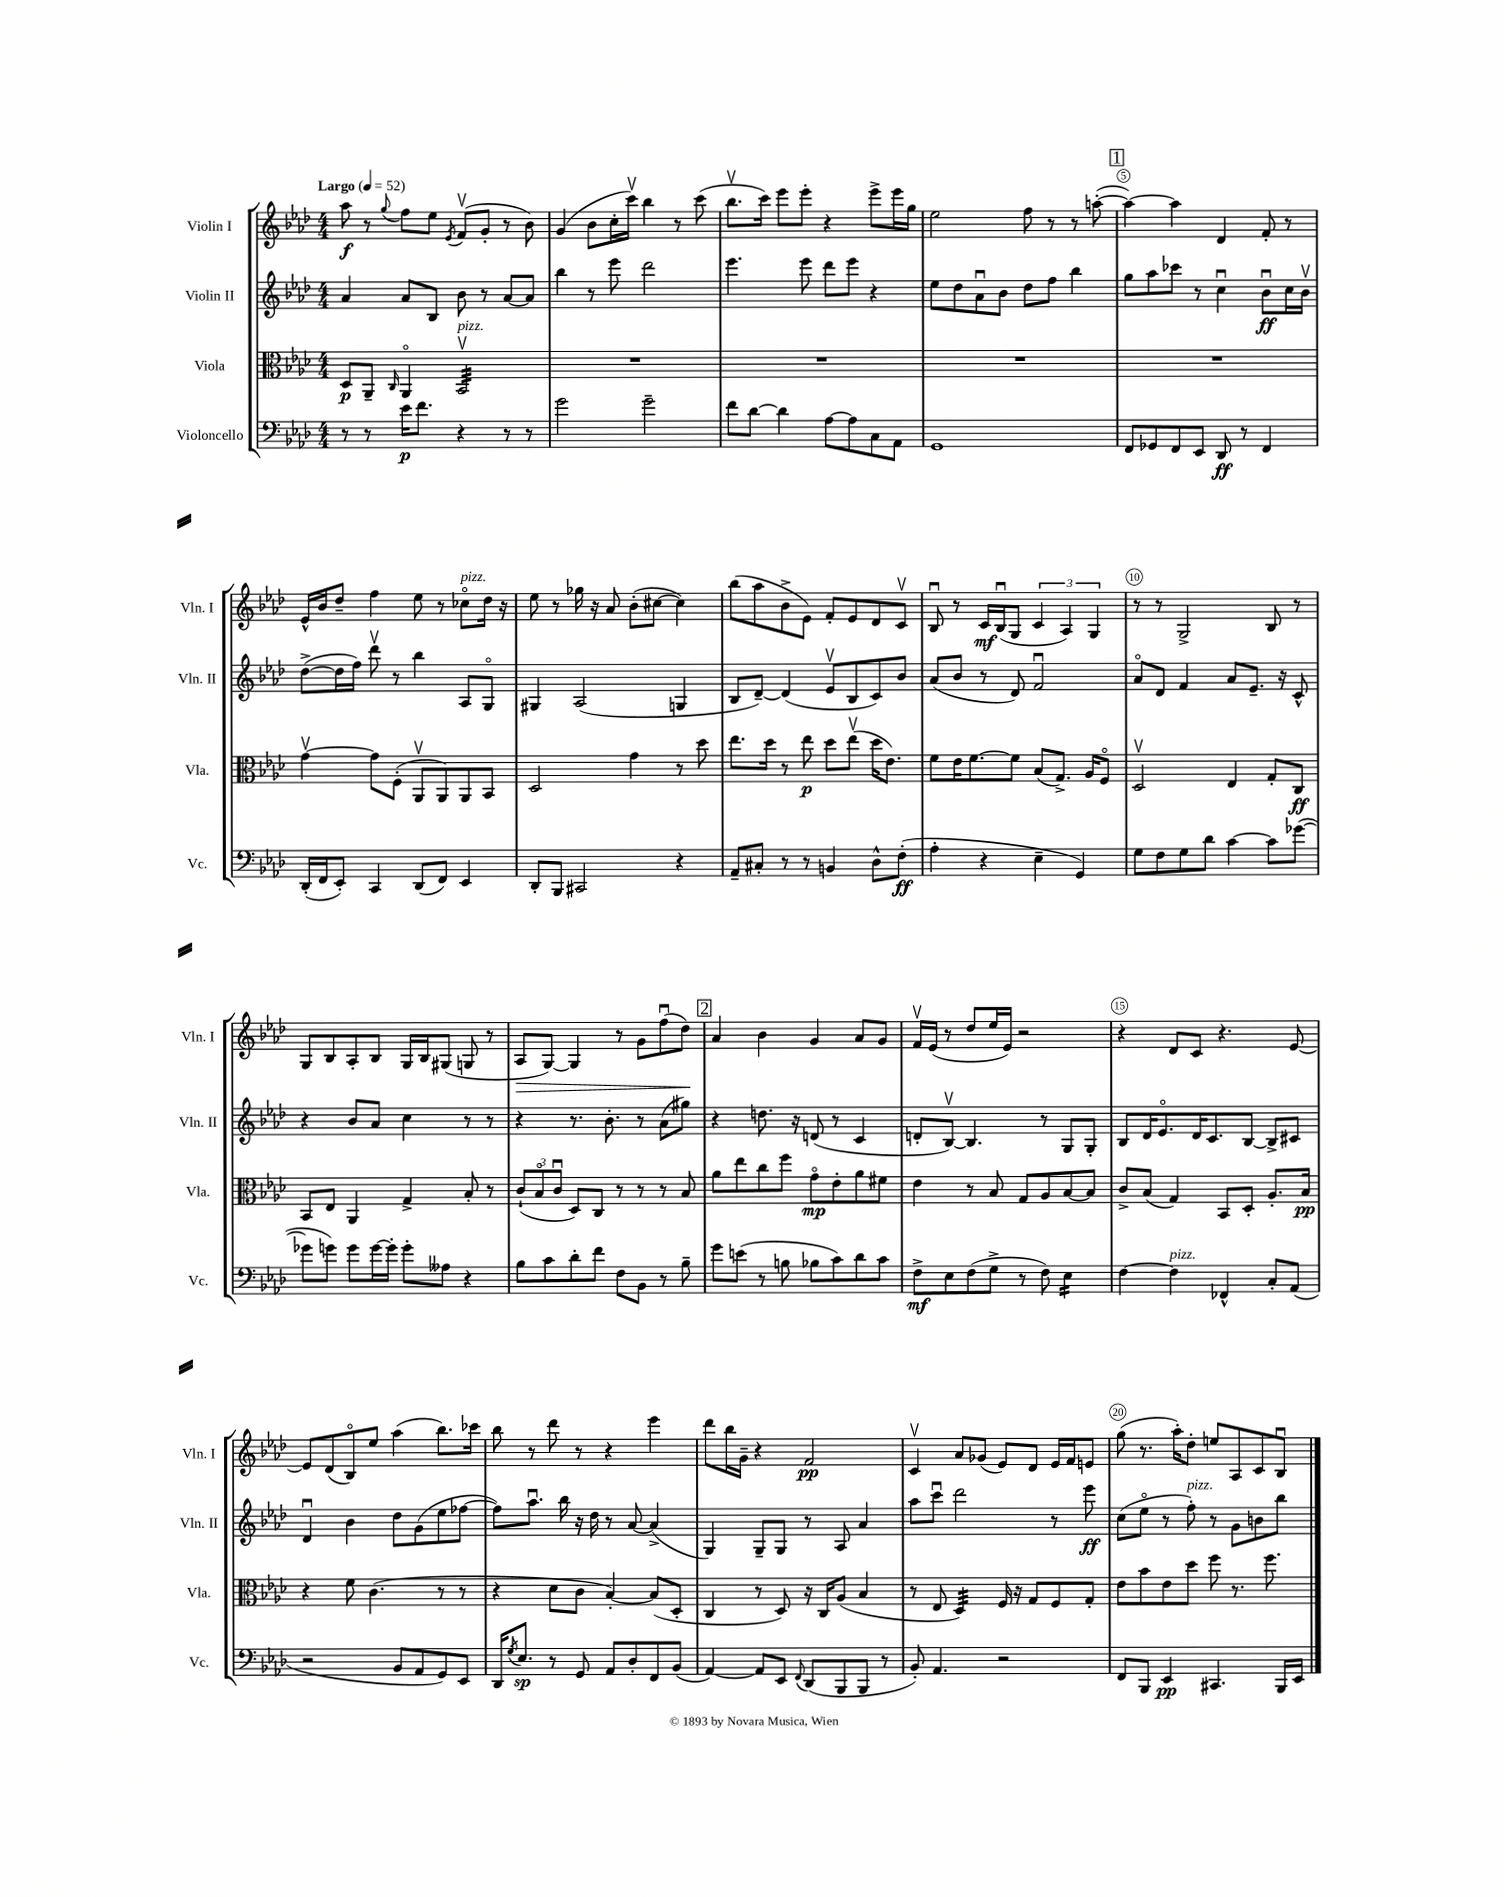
<<
\new StaffGroup <<
\new Staff = "s0" \with { instrumentName = "Violin I" shortInstrumentName = "Vln. I" } {
    \clef treble \key aes \major \numericTimeSignature \time 4/4 \tempo "Largo" 4 = 52
    aes''8\f r8 \appoggiatura { g''8 } f''8 ees''8 \acciaccatura { ees'8 } f'8\upbow( g'8-. r8 bes'8) |
    g'4( bes'8 c''16-. c'''16\upbow) bes''4 r8 c'''8( |
    bes''8.\upbow c'''16) ees'''8 ees'''8-. r4 ees'''8-> ees'''16 g''16 |
    ees''2 f''8 r8 r8 a''8~-.( |
    \mark \markup { \box "1" } a''4~) a''4 des'4 f'8-. r8 |
    ees'16-^ bes'16 des''8-- f''4 ees''8 r8 ces''8\flageolet^\markup { \italic "pizz." } des''16 r16 |
    ees''8 r8 ges''16 r16 aes'8 bes'8-.( cis''8~ cis''4) |
    bes''8( aes''8 bes'8-> ees'8) f'8-. ees'8 des'8 c'8\upbow |
    bes8\downbow r8 c'16\mf bes16\downbow( g8 \tuplet 3/2 { c'4 aes4) g4 } |
    r8 r8 g2-> bes8 r8 |
    g8 bes8 aes8-. bes8 g16 bes16 gis8( g8 r8 |
    aes8\> g8~) g4 r8 g'8 f''8\downbow( des''8\!) |
    \mark \markup { \box "2" } aes'4 bes'4 g'4 aes'8 g'8 |
    f'16\upbow ees'16( r8 des''8 ees''16 ees'16) r2 |
    r4 des'8 c'8 r4. ees'8~ |
    ees'8 des'8( bes8\flageolet) ees''8 aes''4( bes''8.) ces'''16 |
    bes''8 r8 des'''8 r8 r4 ees'''4 |
    des'''8 bes''16 g'16-- r4 f'2\pp |
    c'4\upbow aes'8 ges'8( ees'8) des'8 ees'16 f'16 e'8 |
    g''8( r8. aes''16-.) des''8-. e''8 aes8 c'8 bes8\downbow \bar "|." |
}
\new Staff = "s1" \with { instrumentName = "Violin II" shortInstrumentName = "Vln. II" } {
    \clef treble \key aes \major \numericTimeSignature \time 4/4
    aes'4 aes'8 bes8 bes'8 r8 aes'8~ aes'8 |
    bes''4 r8 ees'''8 des'''2 |
    ees'''4. ees'''8 des'''8 ees'''8 r4 |
    ees''8 des''8 aes'8\downbow bes'8 des''8 f''8 bes''4 |
    \mark \markup { \box "1" } g''8 aes''8 ces'''8 r8 c''4\downbow bes'8\downbow\ff c''16 bes'16\upbow |
    des''8~->( des''16 f''16) des'''8\upbow r8 bes''4 aes8 g8\flageolet |
    gis4 aes2( g4 |
    bes8 des'8~--) des'4( ees'8\upbow bes8 c'8) bes'8 |
    aes'8( bes'8 r8 des'8) f'2\downbow |
    aes'8\flageolet des'8 f'4 aes'8 ees'8.-- r16 c'8-^ |
    r4 bes'8 aes'8 c''4 r8 r8 |
    r4 r8. bes'8.-. r8 aes'8( gis''8) |
    \mark \markup { \box "2" } r4 d''8. r16 d'8( r8 c'4 |
    d'8-. bes8~\upbow) bes4. r8 g8 g8-. |
    bes8 des'16 ees'8.\flageolet des'16 c'8. bes8~ bes8-> cis'8 |
    des'4\downbow bes'4 des''8 g'8( ees''8 fes''8~ |
    fes''8) aes''8.\downbow bes''16 r16 des''16 r8 aes'8~ aes'4->( |
    g4) g8-- g8 r8 aes8 aes'4 |
    aes''8 c'''8\downbow des'''2 r8 ees'''8\ff |
    c''8( ees''8\flageolet r8 f''8-.^\markup { \italic "pizz." }) r8 g'8 b'8 bes''8 \bar "|." |
}
\new Staff = "s2" \with { instrumentName = "Viola" shortInstrumentName = "Vla." } {
    \clef alto \key aes \major \numericTimeSignature \time 4/4
    des8\p aes,8-- \grace { c16 } aes,4\flageolet bes,2:32\upbow^\markup { \italic "pizz." } |
    R1 |
    R1 |
    R1 |
    \mark \markup { \box "1" } R1 |
    g'4~\upbow g'8 f8-.( aes,8\upbow aes,8) aes,8 bes,8 |
    des2 g'4 r8 des''8 |
    ees''8. des''16 r8 ees''8\p des''8 ees''8\upbow( des''16 ees'8.) |
    f'8 ees'16 f'8.~ f'8 bes8( g8.->) aes16 f8\flageolet |
    des2\upbow ees4 g8-. c8\ff |
    bes,8 ees8 aes,4 g4-> bes8-. r8 |
    \tuplet 3/2 { c'8-!( bes8\flageolet c'8\downbow } des8) c8 r8 r8 r8 bes8 |
    \mark \markup { \box "2" } aes'8 ees''8 c''8 f''8 g'8\flageolet\mp ees'8-. aes'8 fis'8 |
    ees'4 r8 bes8 g8 aes8 bes8~ bes8 |
    c'8-> bes8( g4) bes,8 des8-. aes8.-. bes16\pp |
    r4 f'8 c'4.( r8 r8 |
    r4 des'8 c'8 bes4~-.) bes8( des8-. |
    c4 r8 des8) r16 c16 aes8( bes4 |
    r8 ees8 des4:32) f16 r16 g8 f8 g8-. |
    ees'8 bes'8 ees'8 des''8 f''8 r8. f''8. \bar "|." |
}
\new Staff = "s3" \with { instrumentName = "Violoncello" shortInstrumentName = "Vc." } {
    \clef bass \key aes \major \numericTimeSignature \time 4/4
    r8 r8 ees'16\p f'8. r4 r8 r8 |
    g'2 g'2-- |
    f'8 des'8~ des'4 aes8~ aes8 c8 aes,8 |
    g,1 |
    \mark \markup { \box "1" } f,8 ges,8 f,8 ees,8 des,8\ff r8 f,4 |
    des,16-.( f,16 ees,8-.) c,4 des,8( f,8) ees,4 |
    des,8-. bes,,8 cis,2 r4 |
    aes,8-- cis8-. r8 r8 b,4 des8-^ f8-.\ff( |
    aes4-. r4 ees4-- g,4) |
    g8 f8 g8 des'8 c'4~ c'8 ges'8~( |
    ges'8 g'8) g'8 g'16~ g'16-. g'8-. aeses8 r4 |
    bes8 c'8 des'8-. f'8 f8 bes,8 r8 bes8-- |
    \mark \markup { \box "2" } g'8 e'8( r8 b8 bes8 c'8) des'8 c'8 |
    f8->\mf ees8 f8( g8-> r8 f8) ees4:16 |
    f4~ f4^\markup { \italic "pizz." } fes,4-^ c8-. aes,8( |
    r2 bes,8 aes,8 g,8) ees,8 |
    des,16 \acciaccatura { g8 } ees8.\sp r8 g,8 aes,8 des8-. f,8 bes,8( |
    aes,4~) aes,8 ees,8 \appoggiatura { f,8 } des,8( bes,,8 bes,,8 r8 |
    bes,8-.) aes,4. r2 |
    f,8 bes,,8 ees,4\pp cis,4. bes,,16 ees,16 \bar "|." |
}
>>
>>
\layout { \context { \Score \override BarNumber.break-visibility = ##(#f #t #t) barNumberVisibility = #(every-nth-bar-number-visible 5) \override BarNumber.stencil = #(make-stencil-circler 0.1 0.3 ly:text-interface::print) } }
